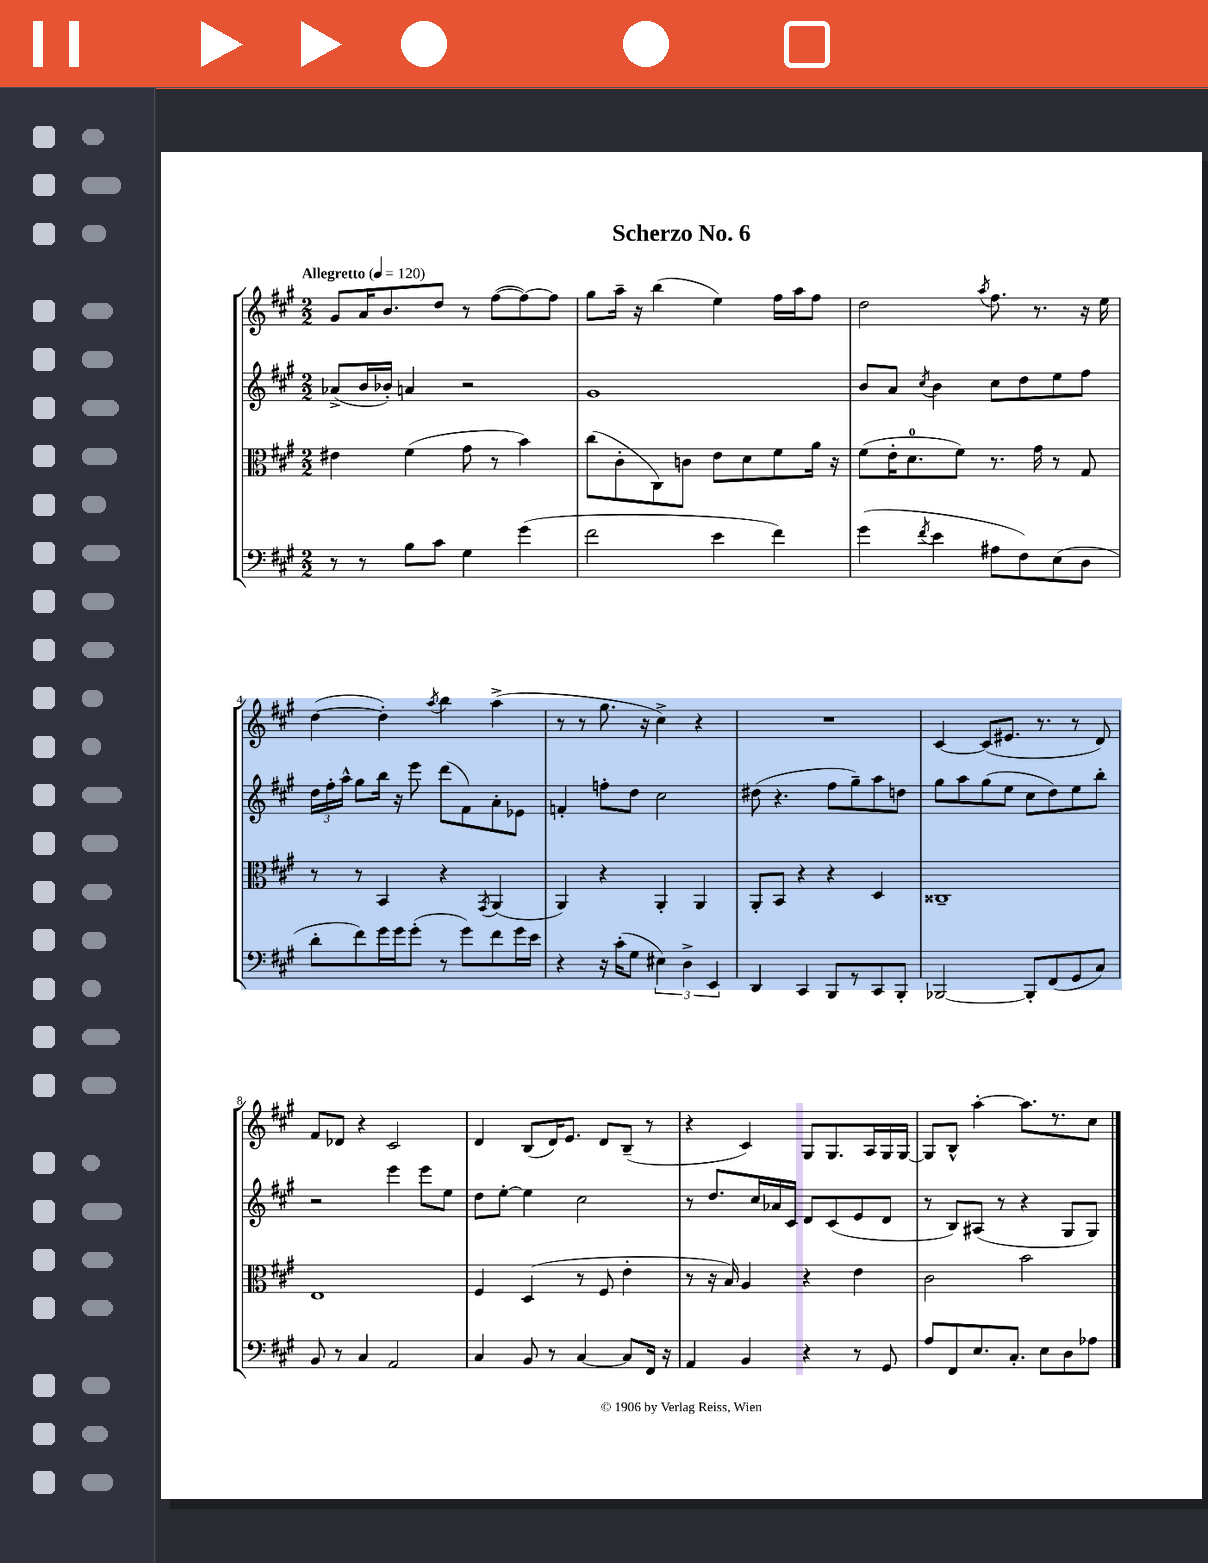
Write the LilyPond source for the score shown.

\header { title = "Scherzo No. 6" }
<<
\new StaffGroup <<
\new Staff = "s0" {
    \clef treble \key a \major \numericTimeSignature \time 2/2 \tempo "Allegretto" 4 = 120
    \autoBeamOff gis'8[ a'16 b'8. d''8] r8 fis''8[~( fis''8~) fis''8] |
    gis''8[ a''16]-- r16 b''4( e''4) fis''16[ a''16 fis''8] |
    d''2 \acciaccatura { a''8 } fis''8. r8. r16 e''16 |
    d''4~( d''4-.) \acciaccatura { a''8 } b''4 a''4->( |
    r8 r8 gis''8. r16 cis''4->) r4 |
    R1 |
    cis'4~ cis'8[( eis'8.] r8. r8 d'8) |
    fis'8[ des'8] r4 cis'2 |
    d'4 b8[( d'16) e'8.] d'8[ b8]--( r8 |
    r4 cis'4) gis8[ gis8. a16 gis16 gis16]~ |
    gis8[ b8]-^ a''4~-. a''8.[ r8. cis''8] \bar "|." |
}
\new Staff = "s1" {
    \clef treble \key a \major \numericTimeSignature \time 2/2
    \autoBeamOff aes'8[->( b'16 bes'16]-.) a'4 r2 |
    gis'1 |
    b'8[ a'8] \acciaccatura { cis''8 } b'4 cis''8[ d''8 e''8 fis''8] |
    \tuplet 3/2 { d''16[ fis''16-. a''16]-^ } gis''8[ b''16] r16 e'''8 d'''8[( fis'8) a'8-. ees'8] |
    f'4-. f''8[-. d''8] cis''2 |
    dis''8( r4. fis''8[ gis''8--) a''8 d''8] |
    gis''8[ a''8 gis''8( e''8] cis''8[ d''8) e''8 b''8]-. |
    r2 e'''4 e'''8[ e''8] |
    d''8[ e''8]~-. e''4 cis''2 |
    r8 d''8.[ cis''16 aes'16 cis'16] d'8[ cis'8( e'8 d'8] |
    r8 b8[) ais8]( r8 r4 gis8[ gis8]) \bar "|." |
}
\new Staff = "s2" {
    \clef alto \key a \major \numericTimeSignature \time 2/2
    \autoBeamOff eis'4 fis'4( gis'8 r8 b'4) |
    cis''8[( cis'8-. cis8) c'8] e'8[ d'8 fis'8 a'16] r16 |
    fis'8[( e'16-. d'8.-0 fis'8]) r8. gis'16 r8 gis8 |
    r8 r8 b,4 r4 \acciaccatura { gis,8 } a,4( |
    a,4) r4 a,4-. a,4 |
    a,8[-. b,8] r4 r4 d4 |
    cisis1-- |
    e1 |
    fis4 d4( r8 fis8 e'4-. |
    r8 r16 b16) a4 r4 e'4 |
    cis'2 b'2 \bar "|." |
}
\new Staff = "s3" {
    \clef bass \key a \major \numericTimeSignature \time 2/2
    \autoBeamOff r8 r8 b8[ cis'8] gis4 gis'4( |
    fis'2 e'4 fis'4) |
    gis'4( \acciaccatura { fis'8 } e'4 ais8[ fis8) e8( d8] |
    d'8[-. fis'8) gis'16 gis'16 gis'8]-.( r8 gis'8[) fis'8 gis'16 e'16] |
    r4 r16 cis'16[-.( gis8] \tuplet 3/2 { eis4) d4-> e,4 } |
    d,4 cis,4 b,,8[ r8 cis,8 b,,8]-. |
    bes,,2~ bes,,8[-. fis,8( gis,8 cis8]) |
    b,8 r8 cis4 a,2 |
    cis4 b,8 r8 cis4~ cis8[ fis,16] r16 |
    a,4 b,4 r4 r8 gis,8 |
    a8[ fis,8 e8. cis8.]-. e8[ d8 aes8] \bar "|." |
}
>>
>>
